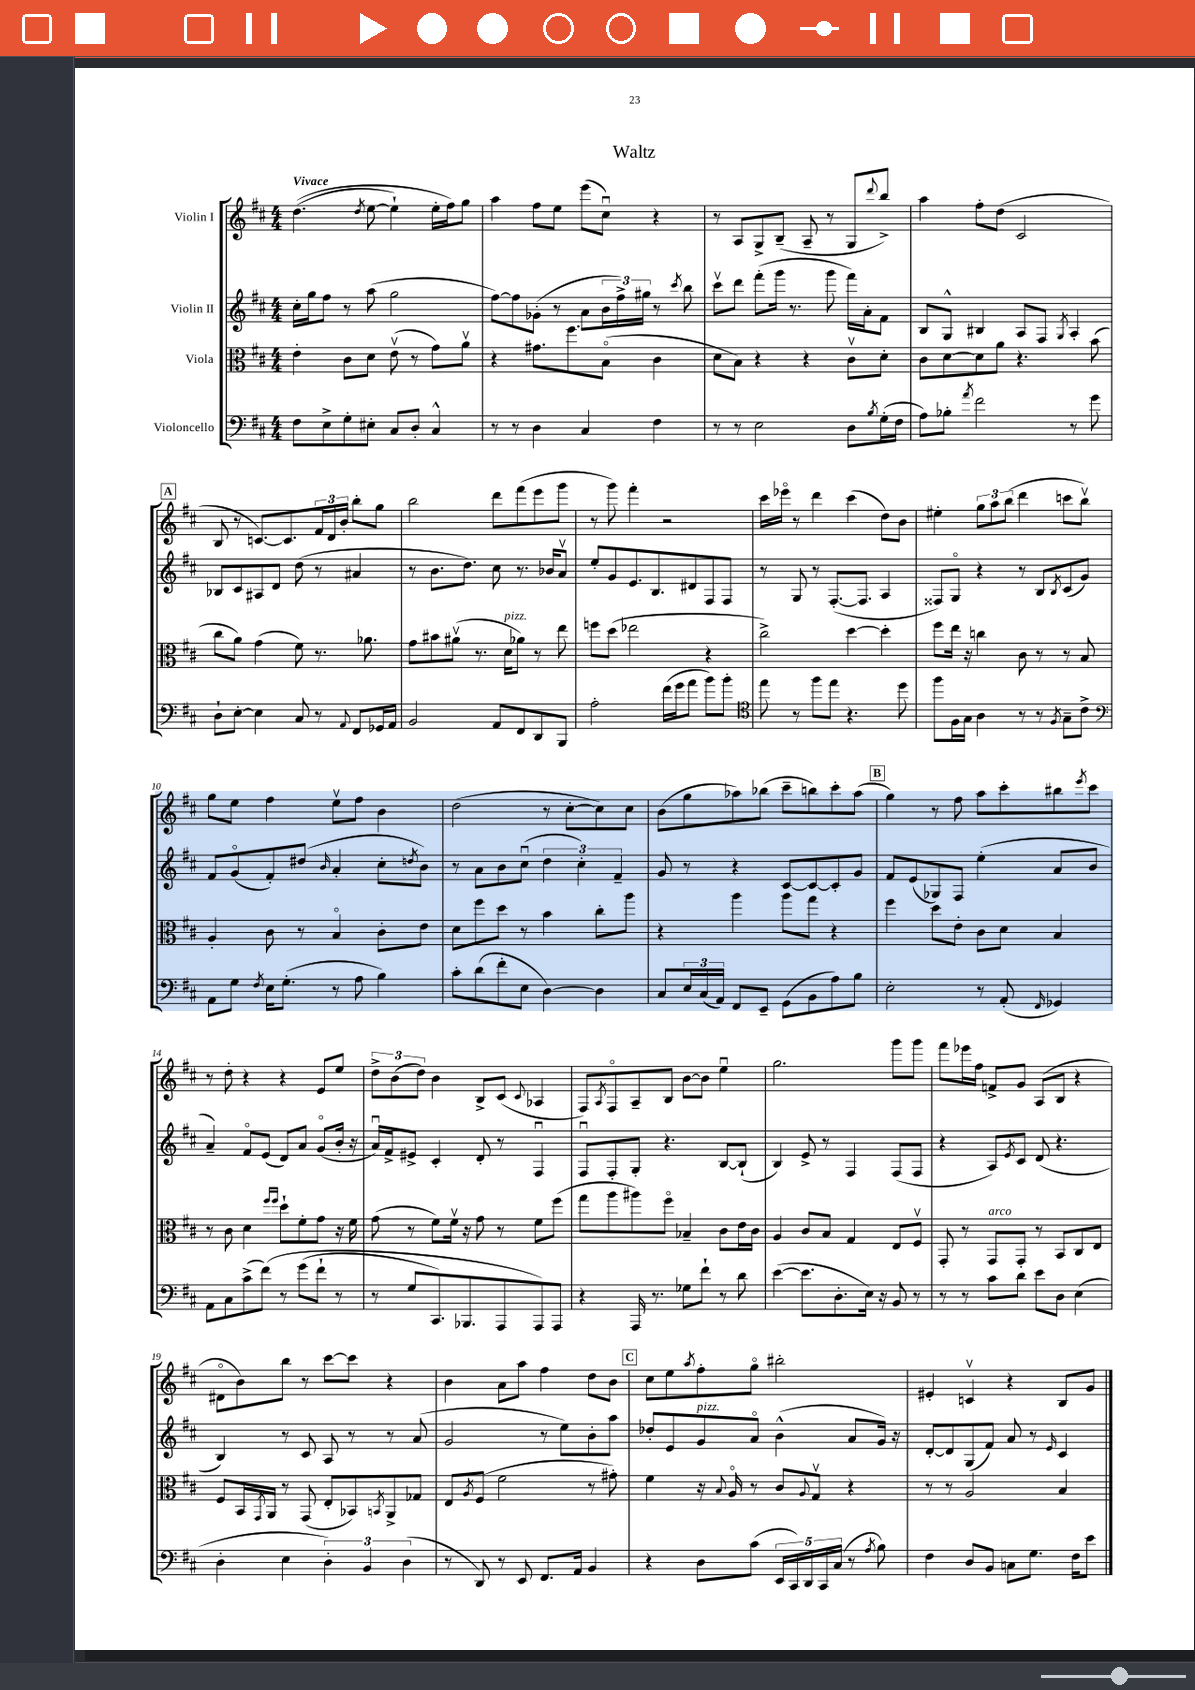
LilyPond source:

\header { title = "Waltz" }
<<
\new StaffGroup <<
\new Staff = "s0" \with { instrumentName = "Violin I" } {
    \clef treble \key d \major \numericTimeSignature \time 4/4 \tempo "Vivace"
    d''4.(\( \acciaccatura { d''8 } e''8~ e''4-!) e''16-. fis''16\) g''8 |
    a''4 fis''8 e''8 e'''8( cis''8\downbow) r4 |
    r8 a8 g8-> b8--( a8-- r8 g8 \appoggiatura { d'''8 } b''8->) |
    a''4 fis''8-. d''8( cis'2 |
    \mark \markup { \box "A" } b8 r8 c'8.~) c'8. \tuplet 3/2 { fis'16 d'16 b'16-. } b''8-. g''8 |
    b''2 d'''8 fis'''8( e'''8 g'''8 |
    r8 g'''8) fis'''4-. r2 |
    cis'''16 ees'''16\flageolet r8 d'''4 cis'''4( d''8) b'8 |
    eis''4-. \tuplet 3/2 { g''8 a''8 b''8( } d'''4 c'''8 b''8\upbow) |
    g''8 e''8 fis''4 e''8\upbow fis''8 b'4 |
    d''2( r8 cis''8~-. cis''8) cis''8 |
    b'8( g''8 aes''8) bes''8( cis'''8-- b''8) cis'''8-. aes''8( |
    \mark \markup { \box "B" } g''4) r8 fis''8 a''8 cis'''8-. bis''8 \acciaccatura { e'''8 } cis'''8 |
    r8 d''8-. r4 r4 e'8 e''8 |
    \tuplet 3/2 { d''8-> b'8( d''8) } b'4 b8-> cis'8( \appoggiatura { cis'8 } aes4 |
    fis8) \acciaccatura { a8 } fis8\flageolet a8-- b8 b'8~ b'8 e''4\downbow |
    g''2. g'''8 g'''8 |
    fis'''8 ees'''16 fis''16 f'8-> g'8 a8( b8 r4 |
    dis'8\flageolet b'8) b''8 r8 cis'''8~ cis'''8 r4 |
    b'4 a'8 a''8 fis''4 d''8 b'8 |
    \mark \markup { \box "C" } cis''8 e''8 \acciaccatura { a''8 } fis''8-. g''8\flageolet bis''2-. |
    eis'4-. c'4\upbow r4 b8 g'8 \bar "|." |
}
\new Staff = "s1" \with { instrumentName = "Violin II" } {
    \clef treble \key d \major \numericTimeSignature \time 4/4
    cis''16-. g''16 fis''8 r8 a''8( g''2 |
    fis''8~) fis''8 ges'8-.( r8 a'8 \tuplet 3/2 { b'16 fis''16->) gis''16 } r8 \acciaccatura { cis'''8 } b''8 |
    cis'''8\upbow d'''8 fis'''8-.( g'''16 r8. g'''8 fis'''16) a'16-. fis'8 |
    b8 g8-^ bis4 a8 fis8 \acciaccatura { g8 } a4-. |
    \mark \markup { \box "A" } bes8 cis'8 ais8 d'8 d''8( r8 ais'4 |
    r8 b'8. d''8.) cis''8 r8. bes'16 a'8\upbow |
    e''8-. g'8 e'8. b8. dis'8 fis8 fis8 |
    r8 g8 r8 fis8.~-.( fis8. a4 |
    fisis8) g8\flageolet r4 r8 b8 \acciaccatura { b8 } cis'8( g'8) |
    fis'8 g'8\flageolet( fis'8-.) dis''8( \grace { b'16 } a'4-. cis''8-. \acciaccatura { d''8 } b'8) |
    r8 a'8 b'8 cis''8\downbow( \tuplet 3/2 { d''4 cis''4-.) fis'4-- } |
    g'8 r8 r4 cis'8~ cis'8~ cis'8-. g'8 |
    \mark \markup { \box "B" } fis'8 e'8( ges8) fis8 e''4-.( a'8 b'8 |
    a'4--) fis'8\flageolet e'8( d'8) a'8 g'8\flageolet( b'16-. r16 |
    a'16\downbow) fis'16-> eis'8-> cis'4-. d'8-. r8 fis4\downbow |
    fis8\downbow fis8-. g8-. r4. b8~ b8-!( |
    b4) e'8-> r8 fis4 fis8( fis8 |
    r4 a8) \acciaccatura { e'8 } cis'8 d'8( r4. |
    b4) r8 cis'8 a8 r8 r8 a'8( |
    g'2 r8 e''8) b'8-. a''8 |
    \mark \markup { \box "C" } des''8-. e'8 g'8^\markup { \italic "pizz." } a'8\flageolet b'4-^( a'8 g'16) r16 |
    d'8~-. d'8 g8( fis'8) a'8 r8 \grace { e'16 } cis'4 \bar "|." |
}
\new Staff = "s2" \with { instrumentName = "Viola" } {
    \clef alto \key d \major \numericTimeSignature \time 4/4
    e'4-. cis'8 d'8 e'8\upbow( r8 g'8) a'8\upbow |
    r4 gis'8. fis''8. b8\flageolet( cis'4 |
    d'8 b8) r4 r4 cis'8\upbow d'8-. |
    cis'8 d'8~ d'8 a'8 r4. b'8( |
    \mark \markup { \box "A" } cis''8 a'8) g'4( fis'8) r8. aes'8. |
    g'8 bis'8 ais'8\upbow( r8. d'16^\markup { \italic "pizz." } aes'8) r8 e''8 |
    f''8 d''8( ees''2 r4 |
    cis''2->) d''4~ d''4-. |
    fis''8 e''16 r16 c''4 cis'8 r8 r8 b8 |
    a4-. cis'8 r8 b4\flageolet cis'8-. e'8 |
    d'8 fis''8 d''8 r8 b'4 cis''8-. a''8 |
    r4 a''4 a''8 g''8 r4 |
    \mark \markup { \box "B" } fis''4 d''8 e'8-. cis'8 d'8 b4 |
    r8 cis'8 d'4 \grace { fis''16 fis''16 } d''8-! fis'8-. g'8 r16 fis'16 |
    g'8( r8 fis'8) fis'16\upbow r16 g'8 r8 fis'8 fis''8( |
    g''8 a''8 ais''8) fis''8\flageolet bes4-- cis'8 e'16 cis'16 |
    a4 cis'8 b8 g4 e8 fis8\upbow |
    g,8-. r8 g,8^\markup { \italic "arco" } g,8-. r8 b,8 cis8 e8 |
    fis8 b,16 \acciaccatura { g,8 } a,16 r8 g,8( e8-. bes,8) \acciaccatura { b,8 } a,8-> ges8 |
    e8 \acciaccatura { a8 } fis8( fis'2 r8 gis'8-.) |
    \mark \markup { \box "C" } fis'4 r16 \appoggiatura { b8 } a16\flageolet r8 cis'8 \appoggiatura { a8 } g8\upbow r4 |
    r8 r8 a2 b4 \bar "|." |
}
\new Staff = "s3" \with { instrumentName = "Violoncello" } {
    \clef bass \key d \major \numericTimeSignature \time 4/4
    fis8 e8-> g8-. eis8-. cis8 d8-. cis4-^ |
    r8 r8 d4 cis4 fis4 |
    r8 r8 e2 d8 \acciaccatura { b8 } g16-.( fis16 |
    a8) bes8-. \acciaccatura { a'8 } fis'2 r8 g'8 |
    \mark \markup { \box "A" } d8-! e8~-. e4 cis8 r8 \appoggiatura { a,8 } fis,8 ges,16 a,16 |
    b,2 a,8 fis,8 d,8 b,,8 |
    a2-. fis'16( g'16 a'8 b'8) b'8-. |
    \clef tenor e''8 r8 fis''8 e''8 r4. d''8 |
    fis''8 fis16 g16 a4 r8 r8 \acciaccatura { fis8 } g8-- cis'8-> |
    \clef bass a,8 g8 \acciaccatura { fis8 } e16 g8.-.( r8 a8 b4) |
    cis'8-. d'8( fis'8-. e8 d4~) d4 |
    cis8 \tuplet 3/2 { e16 cis16( a,16) } fis,8 e,8-- g,8( b,8 a8) b8 |
    \mark \markup { \box "B" } e2-. r8 a,8-.( \grace { fis,16 } ges,4) |
    a,8 cis8 cis'8->( fis'8)\( r8 g'8( fis'8-! r8 |
    r8 g8 cis,8.) bes,,8. a,,8 a,,8\) a,,8 |
    r4 a,,16 r8. ges8 fis'8-! r8 d'8 |
    e'4~( e'8. d8.-. e16) r16 b,8 r8 |
    r8 r8 cis'8 d'8 e'8 d8 e4( |
    d4-. e4 \tuplet 3/2 { d4-.) b,4 d4( } |
    r8 d,8) r8 e,8 fis,8. a,16 b,4 |
    \mark \markup { \box "C" } r4 d8 cis'8( \tuplet 5/4 { e,16 cis,16) d,16 cis,16 cis16( } r8 \acciaccatura { a8 } b8) |
    fis4 d8 b,8 c8 g8. fis16 e'8 \bar "|." |
}
>>
>>
